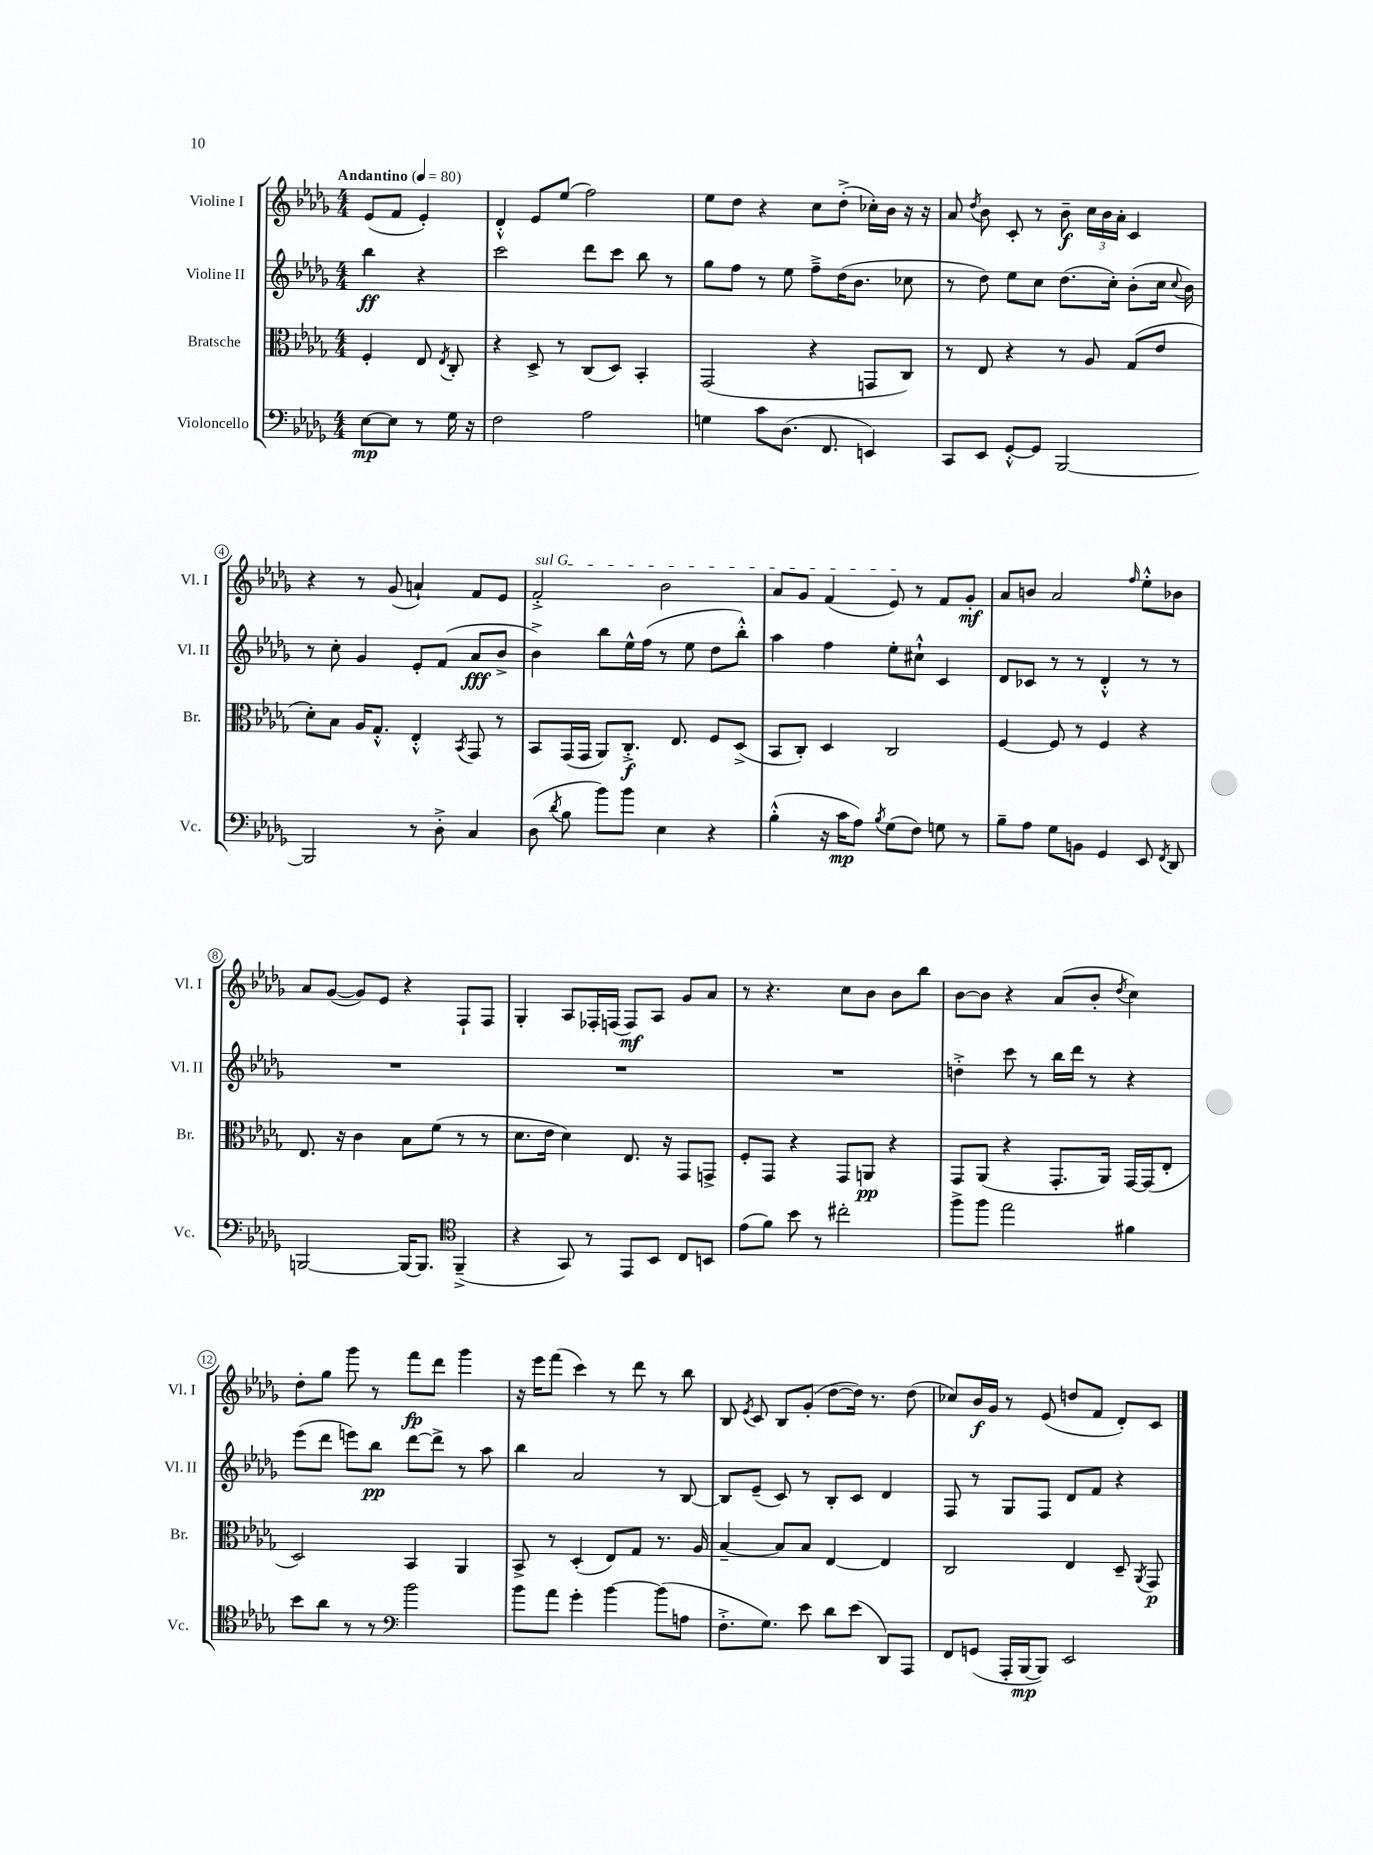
<<
\new StaffGroup <<
\new Staff = "s0" \with { instrumentName = "Violine I" shortInstrumentName = "Vl. I" } {
    \clef treble \key des \major \numericTimeSignature \time 4/4 \partial 2 \tempo "Andantino" 4 = 80
    \autoBeamOff ees'8[( f'8] ees'4-.) |
    des'4-.-^ ees'8[ ees''8]( f''2) |
    ees''8[ des''8] r4 c''8[ des''8]-.->( ces''16[-.) bes'16] r16 r16 |
    aes'8 \acciaccatura { des''8 } bes'8 c'8-. r8 bes'8--\f \tuplet 3/2 { c''16[ bes'16 aes'16]-. } c'4 |
    r4 r8 ges'8( a'4-!) f'8[ ees'8] |
    \once \override TextSpanner.bound-details.left.text = \markup { \italic "sul G" } f'2-.->\startTextSpan bes'2 |
    aes'8[ ges'8] f'4( ees'8\stopTextSpan) r8 f'8[ ges'8]-.\mf |
    aes'8[ b'8] aes'2 \grace { f''16 } ees''8[-.-^ bes'8] |
    aes'8[ ges'8]~( ges'8[) ees'8] r4 f8[-! f8] |
    ges4-. aes8[ fes16-. f16]( f8[\mf) aes8] ges'8[ aes'8] |
    r8 r4. c''8[ bes'8] bes'8[ bes''8] |
    bes'8[~ bes'8] r4 aes'8[( bes'8]-. \acciaccatura { des''8 } c''4) |
    des''8[-. ges''8] ges'''8 r8 f'''8[\fp des'''8] ges'''4 |
    r16 ees'''16[ f'''8]( c'''4) r8 des'''8 r8 bes''8 |
    bes8 \acciaccatura { ees'8 } c'8 bes8[ ges'8]-.( des''8[~ des''16]) r8. des''8( |
    ces''8[) bes'16\f ges'16] r8 ees'8( d''8[ f'8] des'8[-.) c'8] \bar "|." |
}
\new Staff = "s1" \with { instrumentName = "Violine II" shortInstrumentName = "Vl. II" } {
    \clef treble \key des \major \numericTimeSignature \time 4/4 \partial 2
    \autoBeamOff bes''4\ff r4 |
    c'''2 des'''8[ c'''8] bes''8 r8 |
    ges''8[ f''8] r8 ees''8 f''8[---> des''16( bes'8.] ces''8 |
    r8 des''8) ees''8[ c''8] des''8.[( c''16]-.) bes'8[-.( c''16] \appoggiatura { c''8 } bes'16) |
    r8 c''8-. ges'4 ees'8[-. f'8]( aes'8[\fff bes'8]-> |
    bes'4->) bes''8[ ees''16-^ f''16]( r8 ees''8 des''8[ bes''8]-.-^) |
    aes''4 f''4 ees''8[-. cis''8]-!-^ c'4 |
    des'8[ ces'8] r8 r8 des'4-.-^ r8 r8 |
    R1 |
    R1 |
    R1 |
    d''4-.-> c'''8 r8 bes''16[ des'''16] r8 r4 |
    ees'''8[( des'''8] e'''8[) bes''8]\pp des'''8[~ des'''8]-> r8 aes''8 |
    bes''4 aes'2 r8 bes8~ |
    bes8[ ees'8]--( c'8) r8 bes8[-. c'8] des'4 |
    f8 r8 ges8[ f8] des'8[ f'8] r4 \bar "|." |
}
\new Staff = "s2" \with { instrumentName = "Bratsche" shortInstrumentName = "Br." } {
    \clef alto \key des \major \numericTimeSignature \time 4/4 \partial 2
    \autoBeamOff f4-. ees8 \acciaccatura { ees8 } c8-. |
    r4 des8-> r8 c8[( des8]) bes,4-. |
    ges,2( r4 g,8[ c8]) |
    r8 ees8 r4 r8 aes8 ges8[( ees'8] |
    des'8[-.) bes8] aes16[ ges8.]-.-^ ees4-.-^ \acciaccatura { bes,8 } ges,8 r8 |
    bes,8[ ges,16( ges,16] aes,8[) c8.]-.->\f ees8. f8[ des8]->( |
    bes,8[ c8]-.) des4 c2 |
    f4~ f8 r8 f4 r4 |
    ees8. r16 c'4 bes8[ f'8]( r8 r8 |
    des'8.[ ees'16] des'4) ees8. r16 ges,8[ g,8]-> |
    f8[-. ges,8] r4 ges,8[ a,8]\pp r4 |
    ges,8[ aes,8]( r4 ges,8.[-. aes,16]) ges,16[~ ges,16( ees8]-. |
    des2) bes,4 aes,4 |
    bes,8-> r8 des4-.( ees8[) ges8] r8. aes16 |
    bes4~-- bes8[ bes8] ees4~ ees4 |
    c2 ees4 des8-- \acciaccatura { aes,8 } ges,8\p \bar "|." |
}
\new Staff = "s3" \with { instrumentName = "Violoncello" shortInstrumentName = "Vc." } {
    \clef bass \key des \major \numericTimeSignature \time 4/4 \partial 2
    \autoBeamOff ees8[~\mp ees8] r8 ges16 r16 |
    f2 aes2 |
    g4 c'8[ des8.]( f,8. e,4) |
    c,8[ ees,8] ges,8[~-.-^ ges,8] bes,,2~ |
    bes,,2 r8 des8-.-> c4 |
    des8( \acciaccatura { des'8 } bes8 bes'8[) bes'8] ees4 r4 |
    bes4-.-^( r16 c'16[\mp aes8]) \acciaccatura { bes8 } ges8[( f8]) g8 r8 |
    bes8[-- aes8] ges8[ b,8] ges,4 ees,8 \acciaccatura { f,8 } des,8 |
    b,,2~ b,,16[~ b,,8.] \clef tenor f,4--->( |
    r4 ges,8) r8 ees,8[ bes,8] c8[ b,8] |
    ees'8[( f'8]) bes'8 r8 cis''2-. |
    f''8[-> f''8] ees''2 fis'4 |
    bes'8[ aes'8] r8 r8 \clef bass bes'2 |
    bes'8[ aes'8] ges'4-. bes'4~ bes'8[( a8] |
    f8.[-.-> ges8.]) ees'8 des'8[ ees'8]( des,8[) aes,,8] |
    f,8[ g,8]( aes,,16[-. bes,,16~\mp bes,,8]) ees,2 \bar "|." |
}
>>
>>
\layout { \context { \Score \override BarNumber.stencil = #(make-stencil-circler 0.1 0.3 ly:text-interface::print) } }
